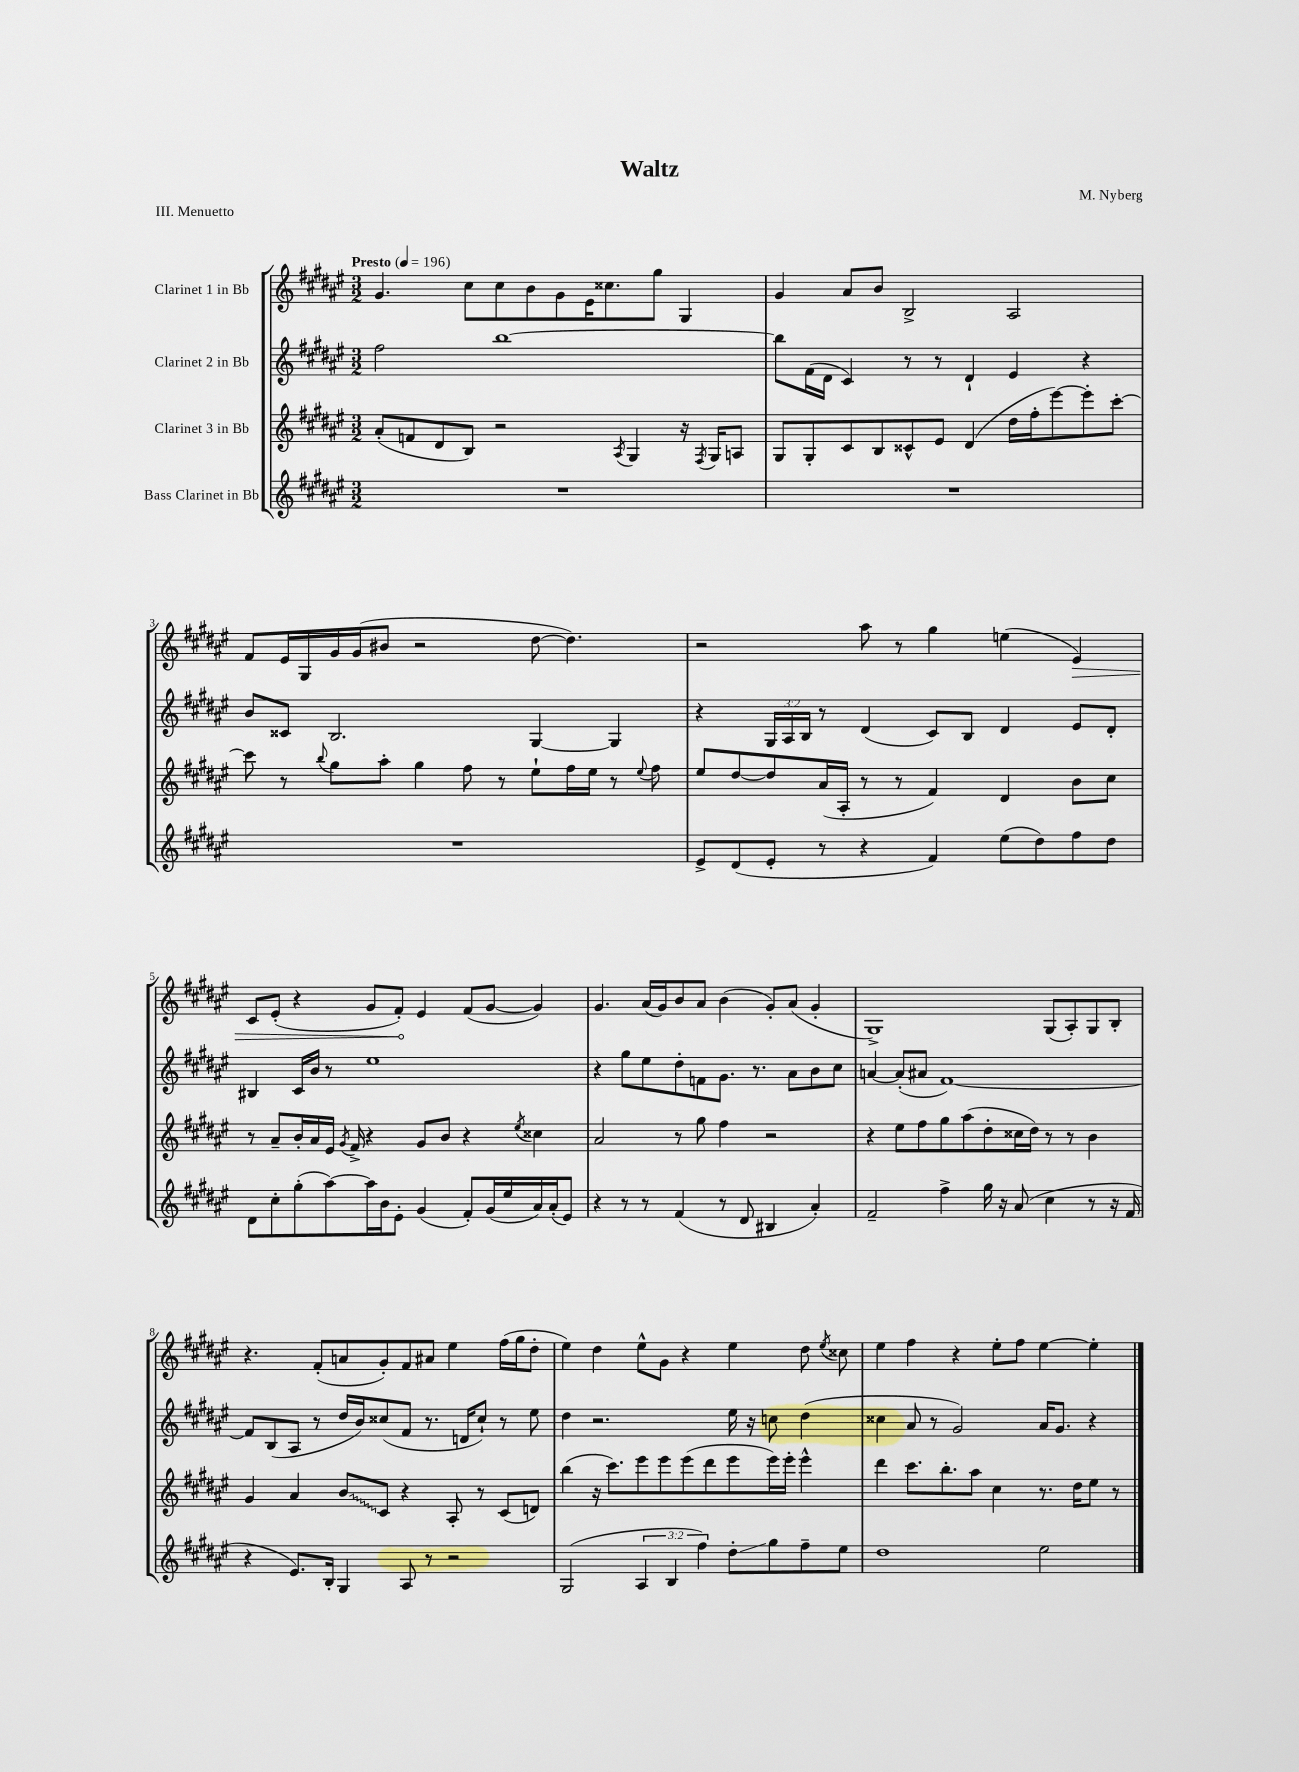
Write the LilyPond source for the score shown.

\header { title = "Waltz" composer = "M. Nyberg" piece = "III. Menuetto" }
<<
\new StaffGroup <<
\new Staff = "s0" \with { instrumentName = "Clarinet 1 in Bb" } {
    \clef treble \key fis \major \numericTimeSignature \time 3/2 \tempo "Presto" 4 = 196
    \autoBeamOff gis'4. cis''8[ cis''8 b'8 gis'8 eis'16 cisis''8. gis''8] gis4 |
    gis'4 ais'8[ b'8] b2-> ais2 |
    fis'8[ eis'16 gis16 gis'16 gis'16( bis'8] r2 dis''8~ dis''4.) |
    r2 ais''8 r8 gis''4 e''4( \once \override Hairpin.circled-tip = ##t eis'4\>) |
    cis'8[ eis'8]-.( r4 gis'8[ fis'8]-.\!) eis'4 fis'8[( gis'8]~ gis'4) |
    gis'4. ais'16[( gis'16) b'8 ais'8] b'4( gis'8[-.) ais'8]( gis'4-. |
    gis1->) gis8[( ais8-.) gis8 b8]-. |
    r4. fis'8[-.( a'8 gis'8-.) fis'8 ais'8] eis''4 fis''16[( gis''16 dis''8]-. |
    eis''4) dis''4 eis''8[-^ gis'8] r4 eis''4 dis''8 \acciaccatura { eis''8 } cisis''8 |
    eis''4 fis''4 r4 eis''8[-. fis''8] eis''4~ eis''4-. \bar "|." |
}
\new Staff = "s1" \with { instrumentName = "Clarinet 2 in Bb" } {
    \clef treble \key fis \major \numericTimeSignature \time 3/2 \override Staff.TupletNumber.text = #tuplet-number::calc-fraction-text
    \autoBeamOff fis''2 b''1~ |
    b''8[ fis'16( dis'16] cis'4) r8 r8 dis'4-! eis'4 r4 |
    b'8[ cisis'8] b2. gis4~ gis4 |
    r4 \tuplet 3/2 { gis16[ ais16 b16] } r8 dis'4( cis'8[) b8] dis'4 eis'8[ dis'8]-. |
    bis4 cis'16[ b'16] r8 eis''1 |
    r4 gis''8[ eis''8 dis''8-. f'8 gis'8.] r8. ais'8[ b'8 cis''8] |
    a'4~ a'8[-.( ais'8] fis'1~) |
    fis'8[ b8( ais8] r8 dis''16[ b'16) cisis''8( fis'8] r8. d'16[ cisis''8]-!) r8 eis''8 |
    dis''4 r2. eis''16 r16 c''8 dis''4( |
    cisis''4 ais'8 r8 gis'2) ais'16[ gis'8.] r4 \bar "|." |
}
\new Staff = "s2" \with { instrumentName = "Clarinet 3 in Bb" } {
    \clef treble \key fis \major \numericTimeSignature \time 3/2
    \autoBeamOff ais'8[-.( f'8 dis'8 b8]) r2 \acciaccatura { ais8 } gis4 r16 \acciaccatura { fis8 } gis16[ a8] |
    gis8[ gis8-. cis'8 b8 cisis'8-^ eis'8] dis'4( dis''16[ fis''16-. eis'''8~) eis'''8-. cis'''8]~-. |
    cis'''8 r8 \appoggiatura { b''8 } gis''8[ ais''8]-. gis''4 fis''8 r8 eis''8[-! fis''16 eis''16] r8 \appoggiatura { eis''8 } fis''8 |
    eis''8[ dis''8~ dis''8 ais'16( ais16]-. r8 r8 fis'4) dis'4 b'8[ cis''8] |
    r8 ais'8[-- b'16-. ais'16 eis'16] \acciaccatura { gis'8 } fis'16-> r4 gis'8[ b'8] r4 \acciaccatura { eis''8 } cisis''4 |
    ais'2 r8 gis''8 fis''4 r2 |
    r4 eis''8[ fis''8 gis''8 ais''8( dis''8-. cisis''16 dis''16]) r8 r8 b'4 |
    gis'4 ais'4 \once \override Glissando.style = #'zigzag b'8[\glissando cis'8] r4 ais8-. r8 cis'8[( d'8]) |
    b''4( r16 cis'''8.[) eis'''8 eis'''8 eis'''8( dis'''8 eis'''8 eis'''16) eis'''16]-. eis'''4-^ |
    dis'''4 cis'''8.[ b''8.-. ais''8] cis''4 r8. dis''16[ eis''8] r8 \bar "|." |
}
\new Staff = "s3" \with { instrumentName = "Bass Clarinet in Bb" } {
    \clef treble \key fis \major \numericTimeSignature \time 3/2 \override Staff.TupletNumber.text = #tuplet-number::calc-fraction-text
    \autoBeamOff R1. |
    R1. |
    R1. |
    eis'8[-> dis'8( eis'8]-. r8 r4 fis'4) eis''8[( dis''8) fis''8 dis''8] |
    dis'8[ cis''8-. gis''8-.( ais''8~) ais''16 b'16 eis'8]-. gis'4( fis'8[-.) gis'16( eis''16 ais'16) ais'16-.( eis'8]) |
    r4 r8 r8 fis'4( r8 dis'8 bis4 ais'4-.) |
    fis'2-- fis''4-> gis''16 r16 ais'8( cis''4 r8 r16 fis'16 |
    r4 eis'8.[) b16]-. gis4 ais8 r8 r2 |
    gis2( \tuplet 3/2 { ais4 b4 fis''4) } dis''8[-.\glissando gis''8 fis''8-- eis''8] |
    dis''1 eis''2 \bar "|." |
}
>>
>>
